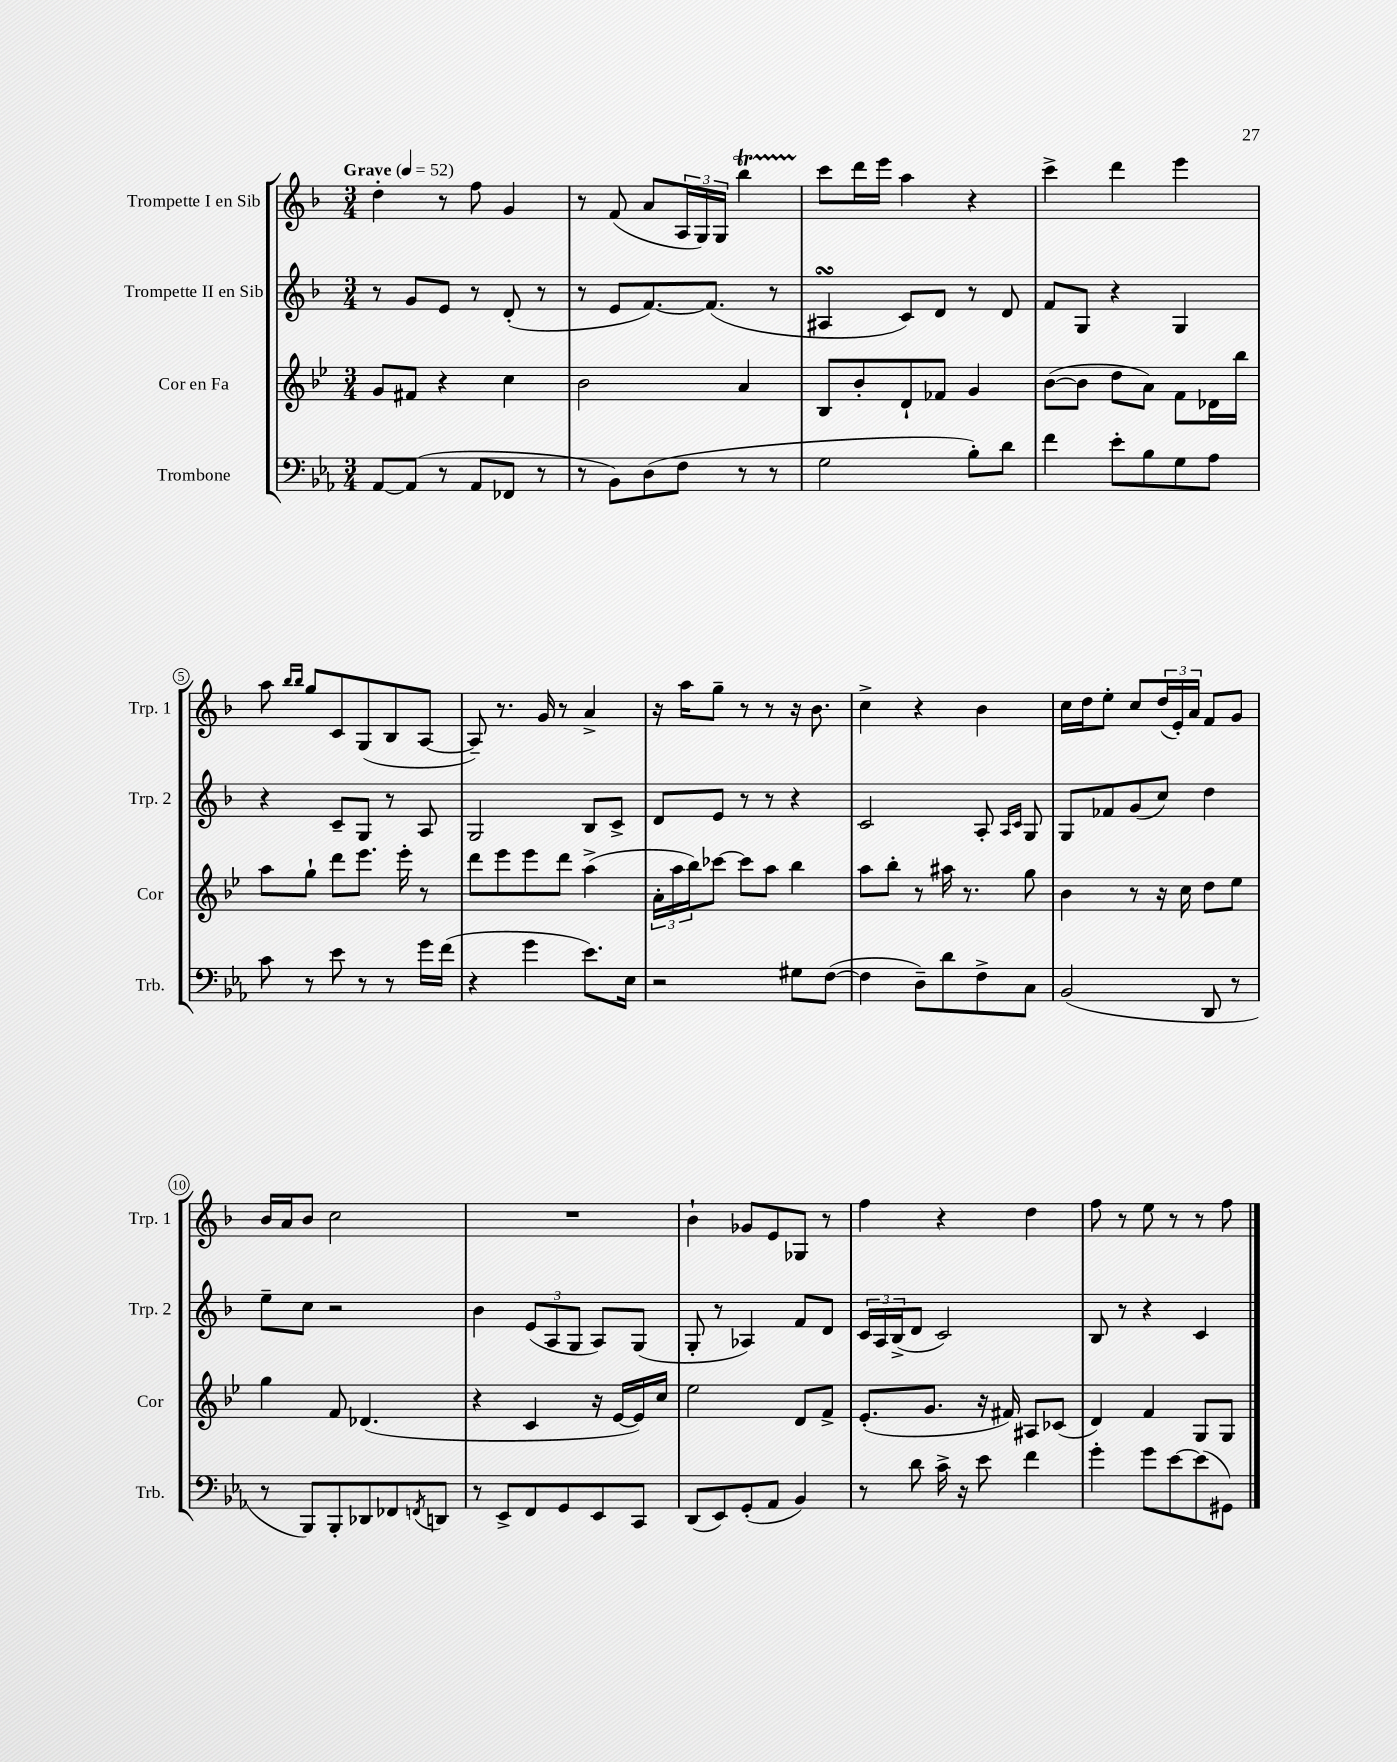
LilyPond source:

<<
\new StaffGroup <<
\new Staff = "s0" \with { instrumentName = "Trompette I en Sib" shortInstrumentName = "Trp. 1" } {
    \clef treble \key f \major \numericTimeSignature \time 3/4 \tempo "Grave" 4 = 52
    d''4-. r8 f''8 g'4 |
    r8 f'8( a'8 \tuplet 3/2 { a16 g16) g16 } bes''4\startTrillSpan |
    c'''8\stopTrillSpan d'''16 e'''16 a''4 r4 |
    c'''4-> d'''4 e'''4 |
    a''8 \grace { bes''16 bes''16 } g''8 c'8 g8( bes8 a8~ |
    a8--) r8. g'16 r8 a'4-> |
    r16 a''16 g''8-- r8 r8 r16 bes'8. |
    c''4-> r4 bes'4 |
    c''16 d''16 e''8-. c''8 \tuplet 3/2 { d''16( e'16-.) a'16 } f'8 g'8 |
    bes'16 a'16 bes'8 c''2 |
    R2. |
    bes'4-! ges'8 e'8 ges8 r8 |
    f''4 r4 d''4 |
    f''8 r8 e''8 r8 r8 f''8 \bar "|." |
}
\new Staff = "s1" \with { instrumentName = "Trompette II en Sib" shortInstrumentName = "Trp. 2" } {
    \clef treble \key f \major \numericTimeSignature \time 3/4
    r8 g'8 e'8 r8 d'8-.( r8 |
    r8 e'8 f'8.~) f'8.( r8 |
    ais4\turn c'8) d'8 r8 d'8 |
    f'8 g8 r4 g4 |
    r4 c'8-- g8 r8 a8 |
    g2 bes8 c'8-> |
    d'8 e'8 r8 r8 r4 |
    c'2 a8-. \grace { a16 c'16 } g8 |
    g8 fes'8 g'8( c''8) d''4 |
    e''8-- c''8 r2 |
    bes'4 \tuplet 3/2 { e'8( a8 g8 } a8) g8( |
    g8-. r8 aes4) f'8 d'8 |
    \tuplet 3/2 { c'16 a16 bes16->( } d'8 c'2) |
    bes8 r8 r4 c'4 \bar "|." |
}
\new Staff = "s2" \with { instrumentName = "Cor en Fa" shortInstrumentName = "Cor" } {
    \clef treble \key bes \major \numericTimeSignature \time 3/4
    g'8 fis'8 r4 c''4 |
    bes'2 a'4 |
    bes8 bes'8-. d'8-! fes'8 g'4 |
    bes'8~( bes'8 d''8 a'8) f'8 des'16 bes''16 |
    a''8 g''8-! d'''8 ees'''8. ees'''16-. r8 |
    d'''8 ees'''8 ees'''8 d'''8 a''4->( |
    \tuplet 3/2 { a'16-. a''16 bes''16) } ces'''8~ ces'''8 a''8 bes''4 |
    a''8 bes''8-. r8 ais''16 r8. g''8 |
    bes'4 r8 r16 c''16 d''8 ees''8 |
    g''4 f'8 des'4.( |
    r4 c'4 r16 ees'16~ ees'16) c''16 |
    ees''2 d'8 f'8-> |
    ees'8.-.( g'8. r16 fis'16) ais8 ces'8( |
    d'4) f'4 g8 g8 \bar "|." |
}
\new Staff = "s3" \with { instrumentName = "Trombone" shortInstrumentName = "Trb." } {
    \clef bass \key ees \major \numericTimeSignature \time 3/4
    aes,8~ aes,8( r8 aes,8 fes,8 r8 |
    r8 bes,8) d8( f8 r8 r8 |
    g2 bes8-.) d'8 |
    f'4 ees'8-. bes8 g8 aes8 |
    c'8 r8 ees'8 r8 r8 g'16 f'16( |
    r4 g'4 ees'8.) ees16 |
    r2 gis8 f8~( |
    f4 d8--) d'8 f8-> c8 |
    bes,2( d,8 r8 |
    r8 bes,,8) bes,,8-. des,8 fes,8 \acciaccatura { f,8 } d,8 |
    r8 ees,8-> f,8 g,8 ees,8 c,8 |
    d,8( ees,8) g,8-.( aes,8 bes,4) |
    r8 d'8 c'16-> r16 ees'8 f'4 |
    g'4-. g'8 ees'8~ ees'8( gis,8) \bar "|." |
}
>>
>>
\layout { \context { \Score \override BarNumber.stencil = #(make-stencil-circler 0.1 0.3 ly:text-interface::print) } }
